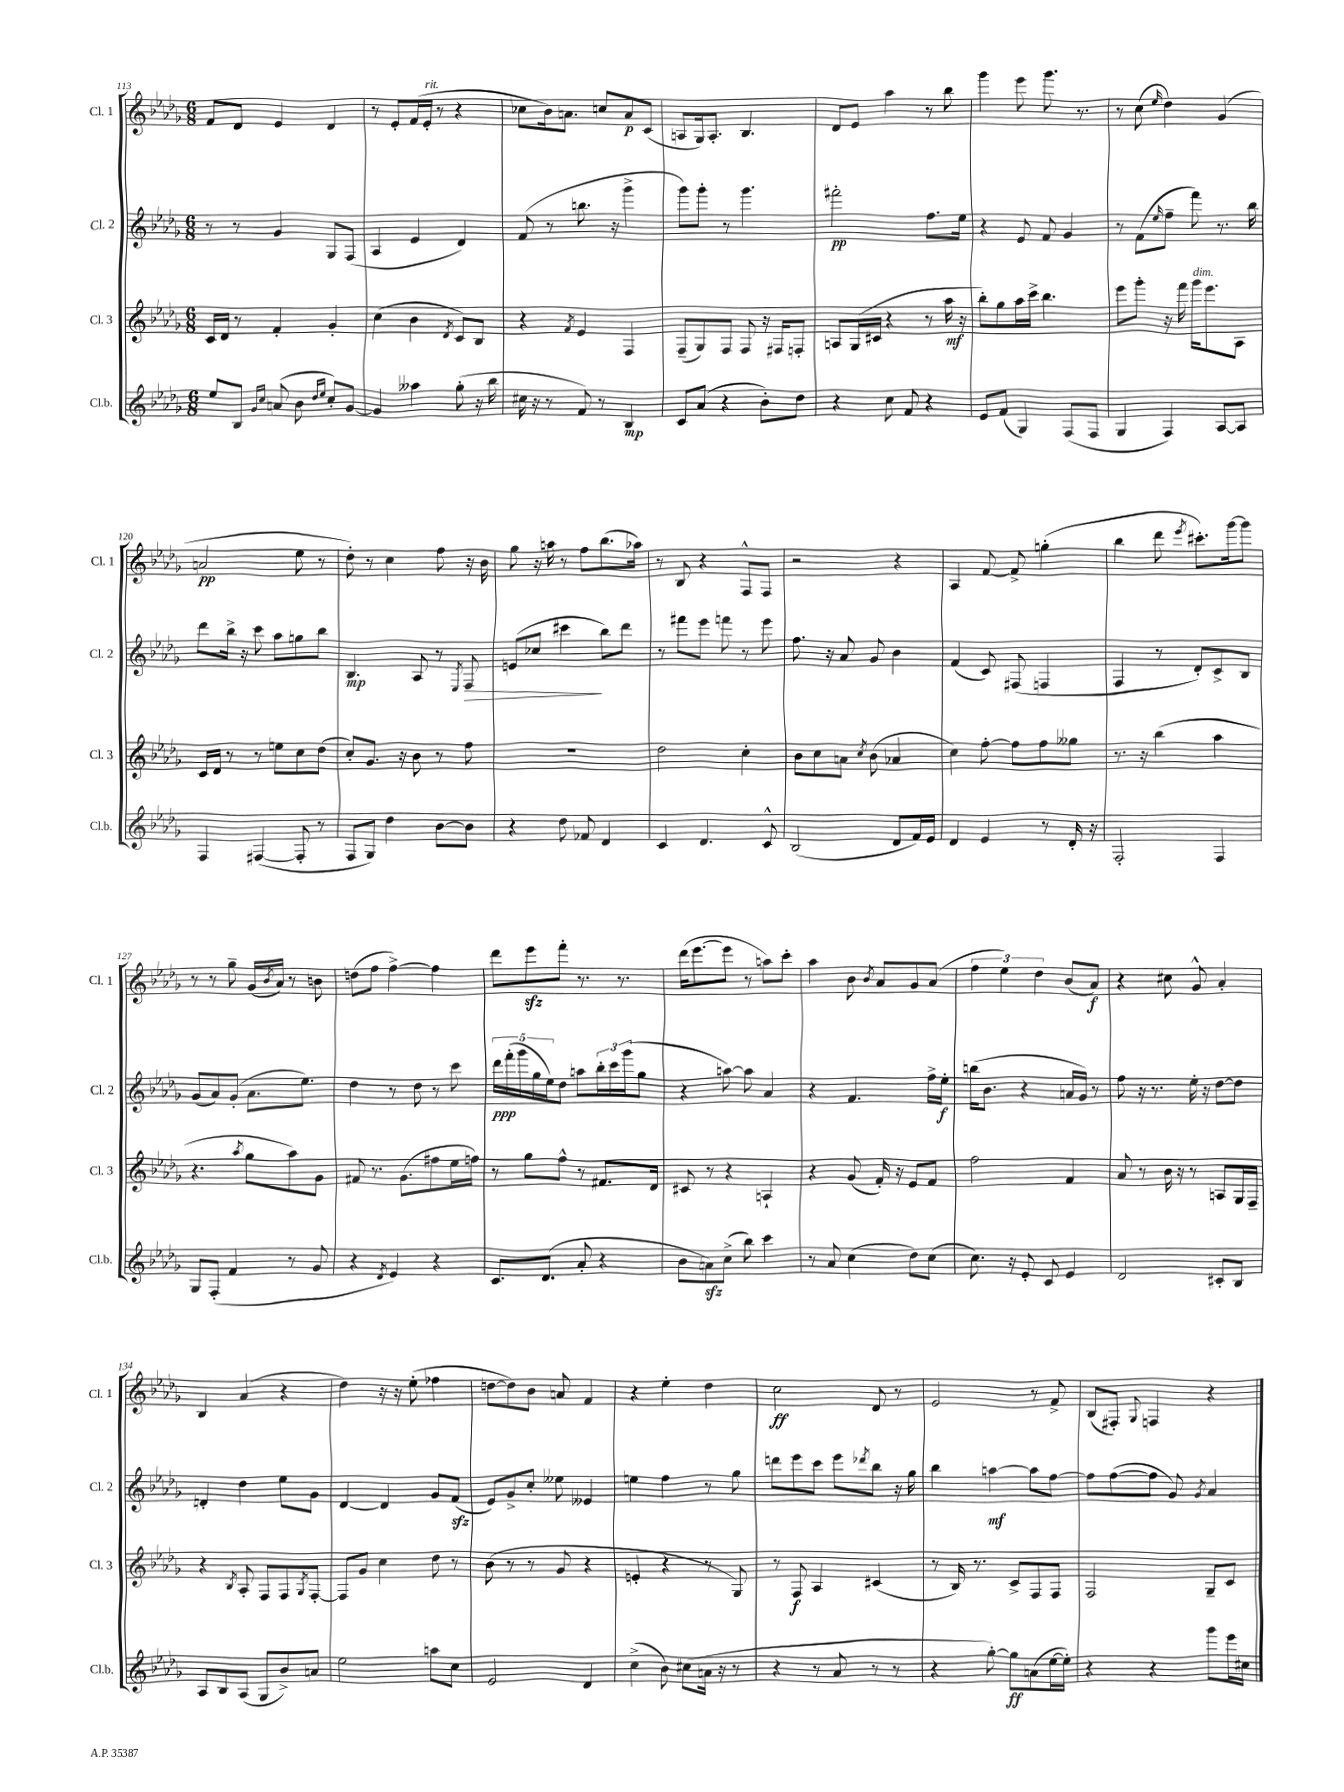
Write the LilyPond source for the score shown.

<<
\new StaffGroup <<
\new Staff = "s0" \with { instrumentName = "Cl. 1" shortInstrumentName = "Cl. 1" } {
    \clef treble \key des \major \numericTimeSignature \time 6/8
    f'8 des'8 ees'4 des'4 |
    r8 ees'8-. f'16( ees'16-.^\markup { \italic "rit." } r8 r4 |
    ces''8 bes'16) a'8. c''8 a'8\p c'8( |
    a8 ges16) a8.-. bes4. |
    des'8 ees'8 aes''4 r8 bes''8 |
    ges'''4 ees'''8 ges'''8. r8. |
    r8 c''8( \grace { ees''16 } des''4) ges'4( |
    a'2\pp ees''8 r8 |
    des''8-.) r8 c''4 f''8 r16 bes'16 |
    ges''8 r16 a''16 r8 f''8 bes''8.( aes''16) |
    r8 bes8 r4 f8-^ f8 |
    r2 r4 |
    aes4 f'8~ f'8-> g''4-.( |
    bes''4 des'''8 \acciaccatura { ees'''8 } cis'''8.-.) ges'''16~ ges'''8 |
    r8 r8 ges''8-- ges'16( \acciaccatura { bes'8 } aes'16) r8 b'8 |
    d''8( f''8 f''4~->) f''4 |
    des'''8 ees'''8\sfz f'''8-. r8. r8. |
    des'''16( ees'''8.~ ees'''8 r8 a''8) c'''8-. |
    aes''4 bes'8 \acciaccatura { bes'8 } aes'8 ges'8 aes'8( |
    \tuplet 3/2 { f''4 ees''4) des''4 } bes'8( aes'8\f) |
    r4 cis''8 ges'8-^ aes'4-. |
    bes4 aes'4( r4 |
    des''4) r16 r16 ees''8-.( fes''4 |
    d''8~ d''8) bes'8 a'8 f'4 |
    r4 ees''4-. des''4 |
    c''2\ff des'8 r8 |
    ees'2 r8 f'8-> |
    bes8( fis8-.) \appoggiatura { ges8 } f4 r4 \bar "|." |
}
\new Staff = "s1" \with { instrumentName = "Cl. 2" shortInstrumentName = "Cl. 2" } {
    \clef treble \key des \major \numericTimeSignature \time 6/8
    r8 r8 ges'4 ges8 f8( |
    aes4 ees'4 des'4) |
    f'8( r8 b''8. r16 ges'''4-> |
    ges'''8) ges'''8-. r8 ges'''4. |
    fis'''2-.\pp f''8. ees''16 |
    r4 ees'8 f'8 ges'4 |
    r8 f'8( \grace { ees''16 } f''8-- f'''8) r8. bes''16 |
    des'''8 bes''16-> r16 c'''8 aes''8 g''8 bes''8 |
    bes4.\mp aes8 r8 \acciaccatura { ees8 } f8\> |
    e'8( ces''8 cis'''4\! bes''8) des'''8 |
    r8 fis'''8 ees'''8 f'''8 r8 ees'''8 |
    f''8. r16 aes'8 ges'8 bes'4 |
    f'4( c'8) fis8( f4 |
    f4 r8 des'8-.) c'8-> bes8 |
    ges'8( aes'8) ges'8-.( aes'8. ees''8.) |
    des''4 r8 des''8 r8 c'''8 |
    \tuplet 5/4 { des'''16\ppp f'''16-.( ges'''16 ges''16 ees''16) } des''8 a''8 \tuplet 3/2 { bes''16-. c'''16 ges'''16( } ges''8 |
    r4 a''8~) a''8 aes'4 |
    r4 f'4. f''16-> ees''16-.\f |
    b''16( bes'8. r4 a'16 ges'16) r8 |
    f''8 r16 r8. ees''16-. r16 des''8~ des''8 |
    d'4-. des''4 ees''8 ges'8 |
    des'4~ des'4 ges'8 f'8\sfz( |
    ees'8) ges'8-> c''8-. eeses''8 eeses'4 |
    e''4 f''4 r8 ges''8 |
    d'''8 ees'''8 c'''8 ees'''8 \acciaccatura { des'''8 } bes''8 r16 ges''16 |
    bes''4 a''4~\mf a''8 f''8~ |
    f''8 f''8~( f''8 ges'8) \acciaccatura { ges'8 } aes'4 \bar "|." |
}
\new Staff = "s2" \with { instrumentName = "Cl. 3" shortInstrumentName = "Cl. 3" } {
    \clef treble \key des \major \numericTimeSignature \time 6/8
    c'16 des'16 r8 f'4-. ges'4-. |
    c''4( bes'4 \acciaccatura { des'8 } c'8) bes8 |
    r4 \acciaccatura { f'8 } ees'4 f4 |
    f8--( ges8) f8 f8 r16 fis16 f8-. |
    a8 ges16( cis'16 r4 r8 aes''16\mf r16 |
    bes''8-.) ges''8 aes''16 c'''16-> bes''4. |
    ees'''8 ges'''8-. r16 f'''16 ges'''16^\markup { \italic "dim." } ees'''8. aes8 |
    c'16 des'16 r8 r8 e''8 c''8 des''8( |
    c''8-.) ges'8. r16 bes'8 r8 f''8 |
    R2. |
    des''2 c''4-. |
    bes'8 c''8 a'8 \acciaccatura { c''8 } bes'8( aes'4 |
    c''4) f''8~-. f''8 f''8 geses''8 |
    r8. r16 bes''4( aes''4 |
    r4. \acciaccatura { aes''8 } ges''8 aes''8) ges'8 |
    fis'8 r8. ges'8.( fis''8 ees''16 f''16) |
    r8 ges''8 f''8-^ r8 fis'8. des'16 |
    cis'8 r8 r4 a4-! |
    r4 ges'8( f'16-.) r16 ees'8 f'8 |
    f''2 f'4 |
    aes'8 r8 bes'16 r16 r8 a8 ges16 f16-- |
    r4 \acciaccatura { bes8 } aes8-. f8 f8 \acciaccatura { ges8 } f8~-. |
    f8 ges'8 c''4 des''8 r8 |
    bes'8( r8 r8 ges'8 r4 |
    e'4-. r4 r8 ges8) |
    r8 f8\f aes4 cis'4( |
    r8 bes16) r8. c'8-> f8 f8 |
    f2 ges8-- c'8 \bar "|." |
}
\new Staff = "s3" \with { instrumentName = "Cl.b." shortInstrumentName = "Cl.b." } {
    \clef treble \key des \major \numericTimeSignature \time 6/8
    ees''8 bes8 \grace { ges'16 c''16 } a'8( bes'8 \grace { des''16 ees''16 } c''8-.) ges'8~ |
    ges'4 aeses''4 ges''8-.( r16 bes''16 |
    cis''16 r16 r8 f'8) r8 bes4\mp |
    c'8 aes'8( r4 bes'8-.) des''8 |
    r4 c''8 f'8 r4 |
    ees'8 f'8( ges4) f8( f8 |
    ges4 f4) aes8~ aes8 |
    f4 fis4~( fis8-. r8 |
    f8 ges8) des''4 bes'8~ bes'8 |
    r4 des''8 fes'8 des'4 |
    c'4 des'4. c'8-^ |
    bes2( des'8 f'16) ees'16 |
    des'4 ees'4 r8 des'16-. r16 |
    f2-. f4 |
    ges8 f8-.( f'4 r8 ges'8 |
    r4 \acciaccatura { des'8 } ees'4) r4 |
    c'8. des'8.( aes'8-. r4 |
    bes'8 a'8\sfz) c''8->( bes''8) c'''4 |
    r8 aes'8 c''4( des''8) c''8( |
    c''8.) r16 ees'8-. c'8 ees'4 |
    des'2 cis'8-. bes8 |
    aes8 bes8 aes8( ges8 bes'8->) a'8 |
    ees''2 a''8 c''8 |
    ees'2 des'4 |
    c''4->( bes'8) cis''8( a'16 r16 r8 |
    r4 r8 aes'8 r8 r8 |
    r4 ges''8~-.) ges''8\ff a'8( ees''16~ ees''16-.) |
    r4 r4 ges'''8 ees'''16 cis''16 \bar "|." |
}
>>
>>
\layout { \context { \Score currentBarNumber = #113 } }
